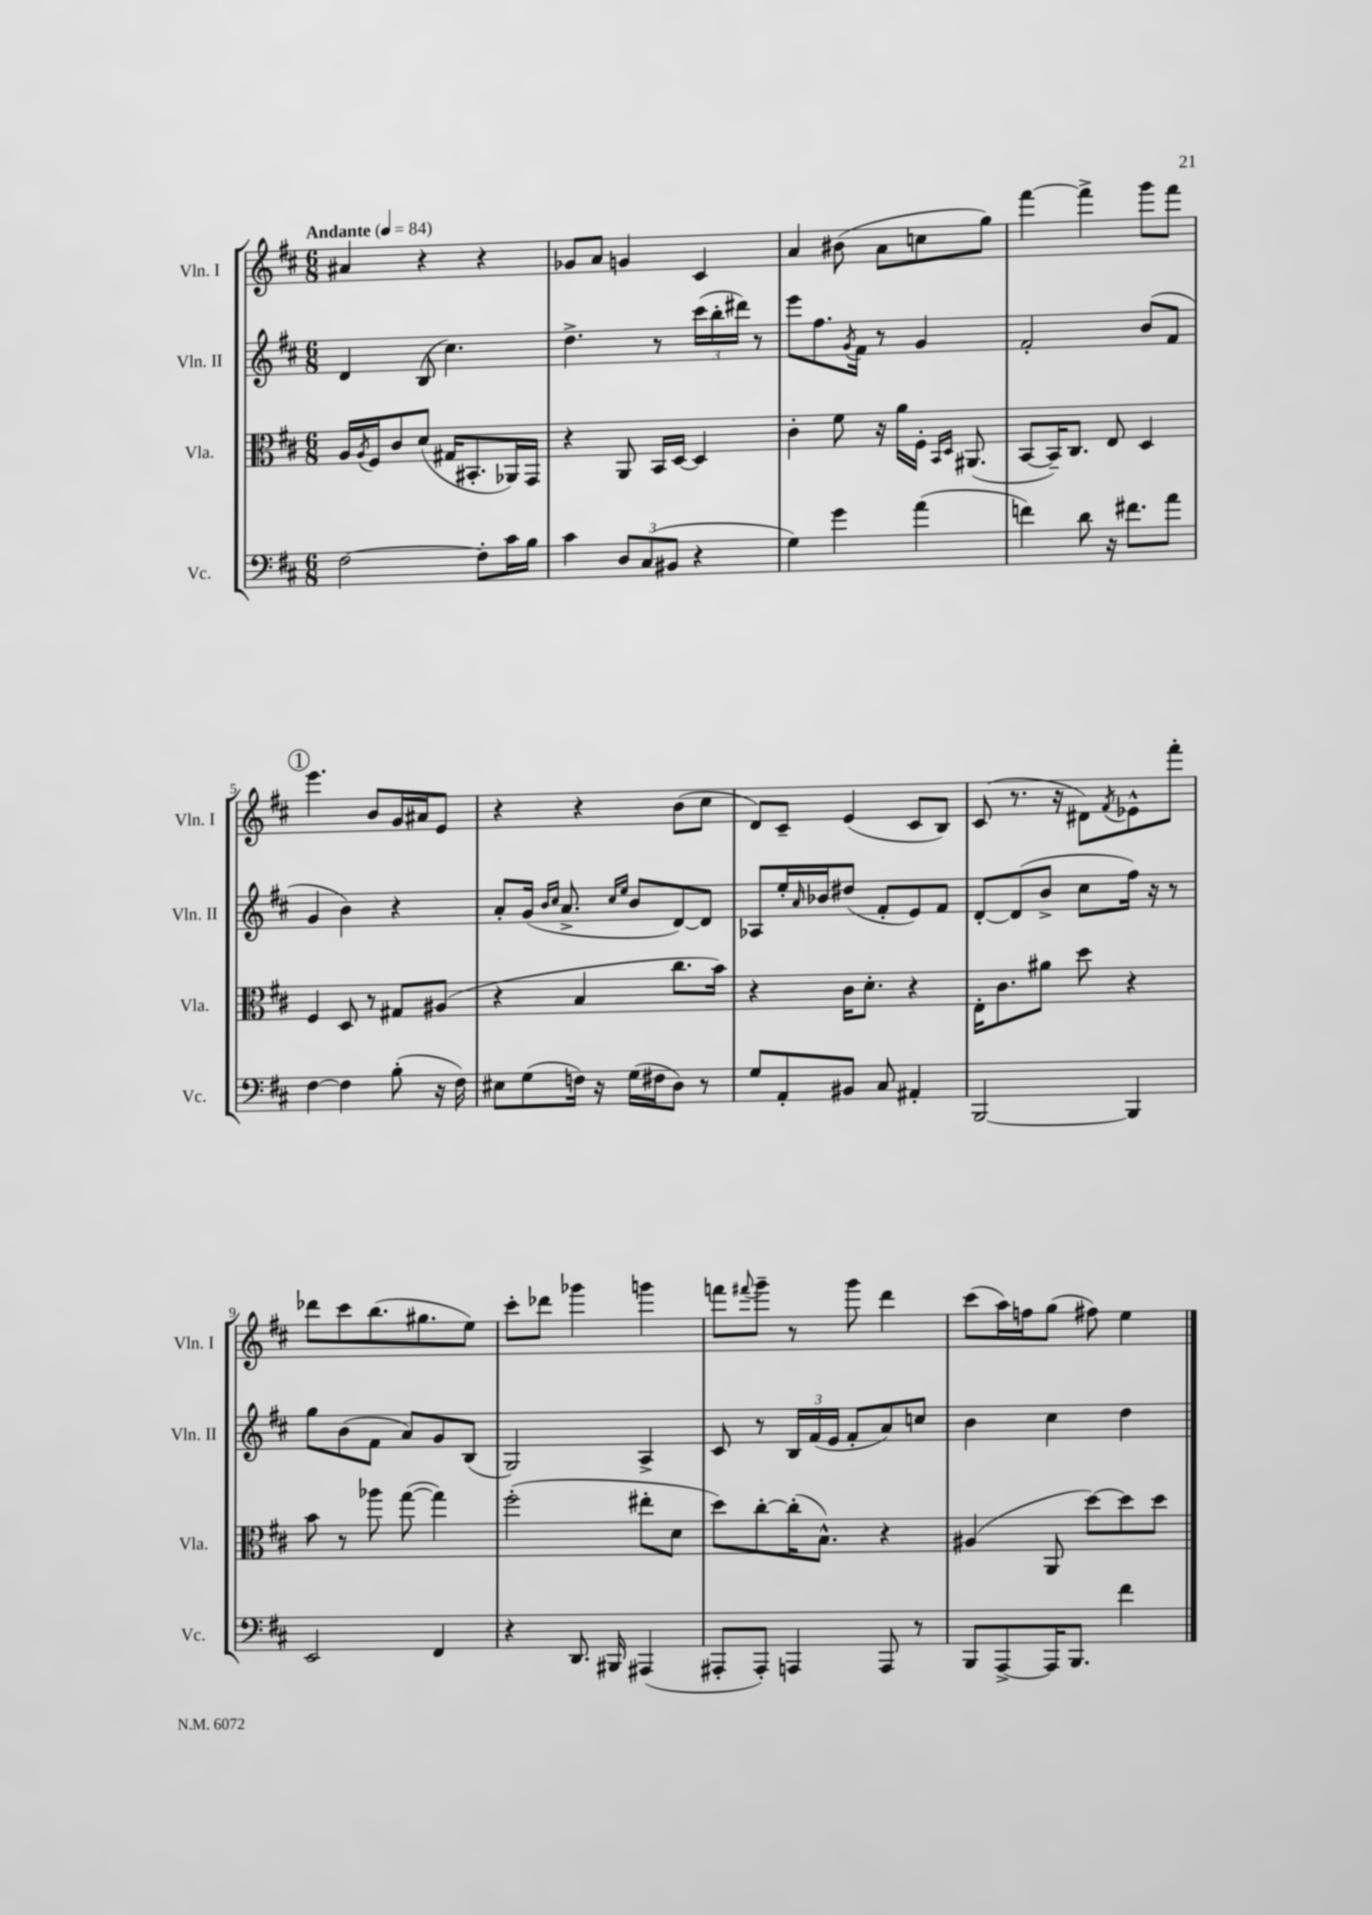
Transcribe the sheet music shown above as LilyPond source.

<<
\new StaffGroup <<
\new Staff = "s0" \with { instrumentName = "Vln. I" shortInstrumentName = "Vln. I" } {
    \clef treble \key d \major \numericTimeSignature \time 6/8 \tempo "Andante" 4 = 84
    ais'4 r4 r4 |
    ges'8 a'8 g'4 cis'4 |
    a'4 bis'8( a'8 c''8 g''8) |
    fis'''4~ fis'''4-> g'''8 fis'''8 |
    \mark \markup { \circle "1" } e'''4. b'8 g'16 ais'16 e'8 |
    r4 r4 b'8( cis''8 |
    d'8) cis'8-- e'4( cis'8 b8) |
    cis'8( r8. r16 dis'8) \acciaccatura { fis'8 } ees'8-^ fis'''8-. |
    des'''8 cis'''8 b''8.( gis''8. e''8) |
    cis'''8-. des'''8 ges'''4 g'''4 |
    f'''8 \appoggiatura { fis'''8 } g'''8-- r8 g'''8 d'''4 |
    cis'''8( a''16) f''16 g''8( fis''8) e''4 \bar "|." |
}
\new Staff = "s1" \with { instrumentName = "Vln. II" shortInstrumentName = "Vln. II" } {
    \clef treble \key d \major \numericTimeSignature \time 6/8
    d'4 b8( cis''4.) |
    d''4.-> r8 \tuplet 3/2 { cis'''16( b''16-. dis'''16) } r8 |
    e'''8 fis''8. \acciaccatura { g'8 } fis'16 r8 g'4 |
    fis'2-. b'8( fis'8 |
    \mark \markup { \circle "1" } g'4 b'4) r4 |
    a'8-. g'16( \grace { b'16 cis''16 } a'8.-> \grace { cis''16 e''16 } b'8 d'8~) d'8 |
    aes8 e''16-. \grace { a'16 } bes'16 dis''8( fis'8-. e'8) fis'8 |
    d'8~-. d'8( b'8-> cis''8 fis''16) r16 r8 |
    g''8 b'8( fis'8 a'8) g'8 b8( |
    g2) a4-> |
    cis'8 r8 \tuplet 3/2 { b16 fis'16( e'16 } fis'8-. a'8) c''8 |
    b'4 cis''4 d''4 \bar "|." |
}
\new Staff = "s2" \with { instrumentName = "Vla." shortInstrumentName = "Vla." } {
    \clef alto \key d \major \numericTimeSignature \time 6/8
    a16 \acciaccatura { a8 } fis16 cis'8 d'8( gis16 bis,8.-. aes,16) g,16 |
    r4 a,8 b,16 d16~ d4 |
    cis'4-. fis'8 r16 a'16 fis16-. \grace { b,16 d16 } ais,8.( |
    b,8~ b,16--) cis8. e8 d4 |
    \mark \markup { \circle "1" } fis4 d8 r8 gis8 ais8( |
    r4 b4 cis''8. b'16) |
    r4 cis'16 d'8.-. r4 |
    e16-. cis'8. ais'8 d''8 r4 |
    b'8 r8 aes''8 g''8~( g''4) |
    fis''2-.( eis''8-. d'8 |
    d''8) cis''8~-. cis''16-.( b8.-^) r4 |
    ais4( a,8 d''8~) d''8 d''8 \bar "|." |
}
\new Staff = "s3" \with { instrumentName = "Vc." shortInstrumentName = "Vc." } {
    \clef bass \key d \major \numericTimeSignature \time 6/8
    fis2~ fis8-. cis'16 b16 |
    cis'4 \tuplet 3/2 { d8 cis8( bis,8 } r4 |
    g4) g'4 a'4( |
    f'4) d'8 r16 fis'8. a'8 |
    \mark \markup { \circle "1" } fis4~ fis4 b8-.( r16 fis16) |
    eis8 g8( f16) r16 g16( fis16 d8) r8 |
    g8 a,8-. bis,8 cis8 ais,4-. |
    b,,2~ b,,4 |
    e,2 fis,4 |
    r4 d,8. bis,,16 ais,,4( |
    ais,,8-. ais,,8-.) a,,4 a,,8 r8 |
    b,,8 a,,8~-> a,,16 b,,8. fis'4 \bar "|." |
}
>>
>>
